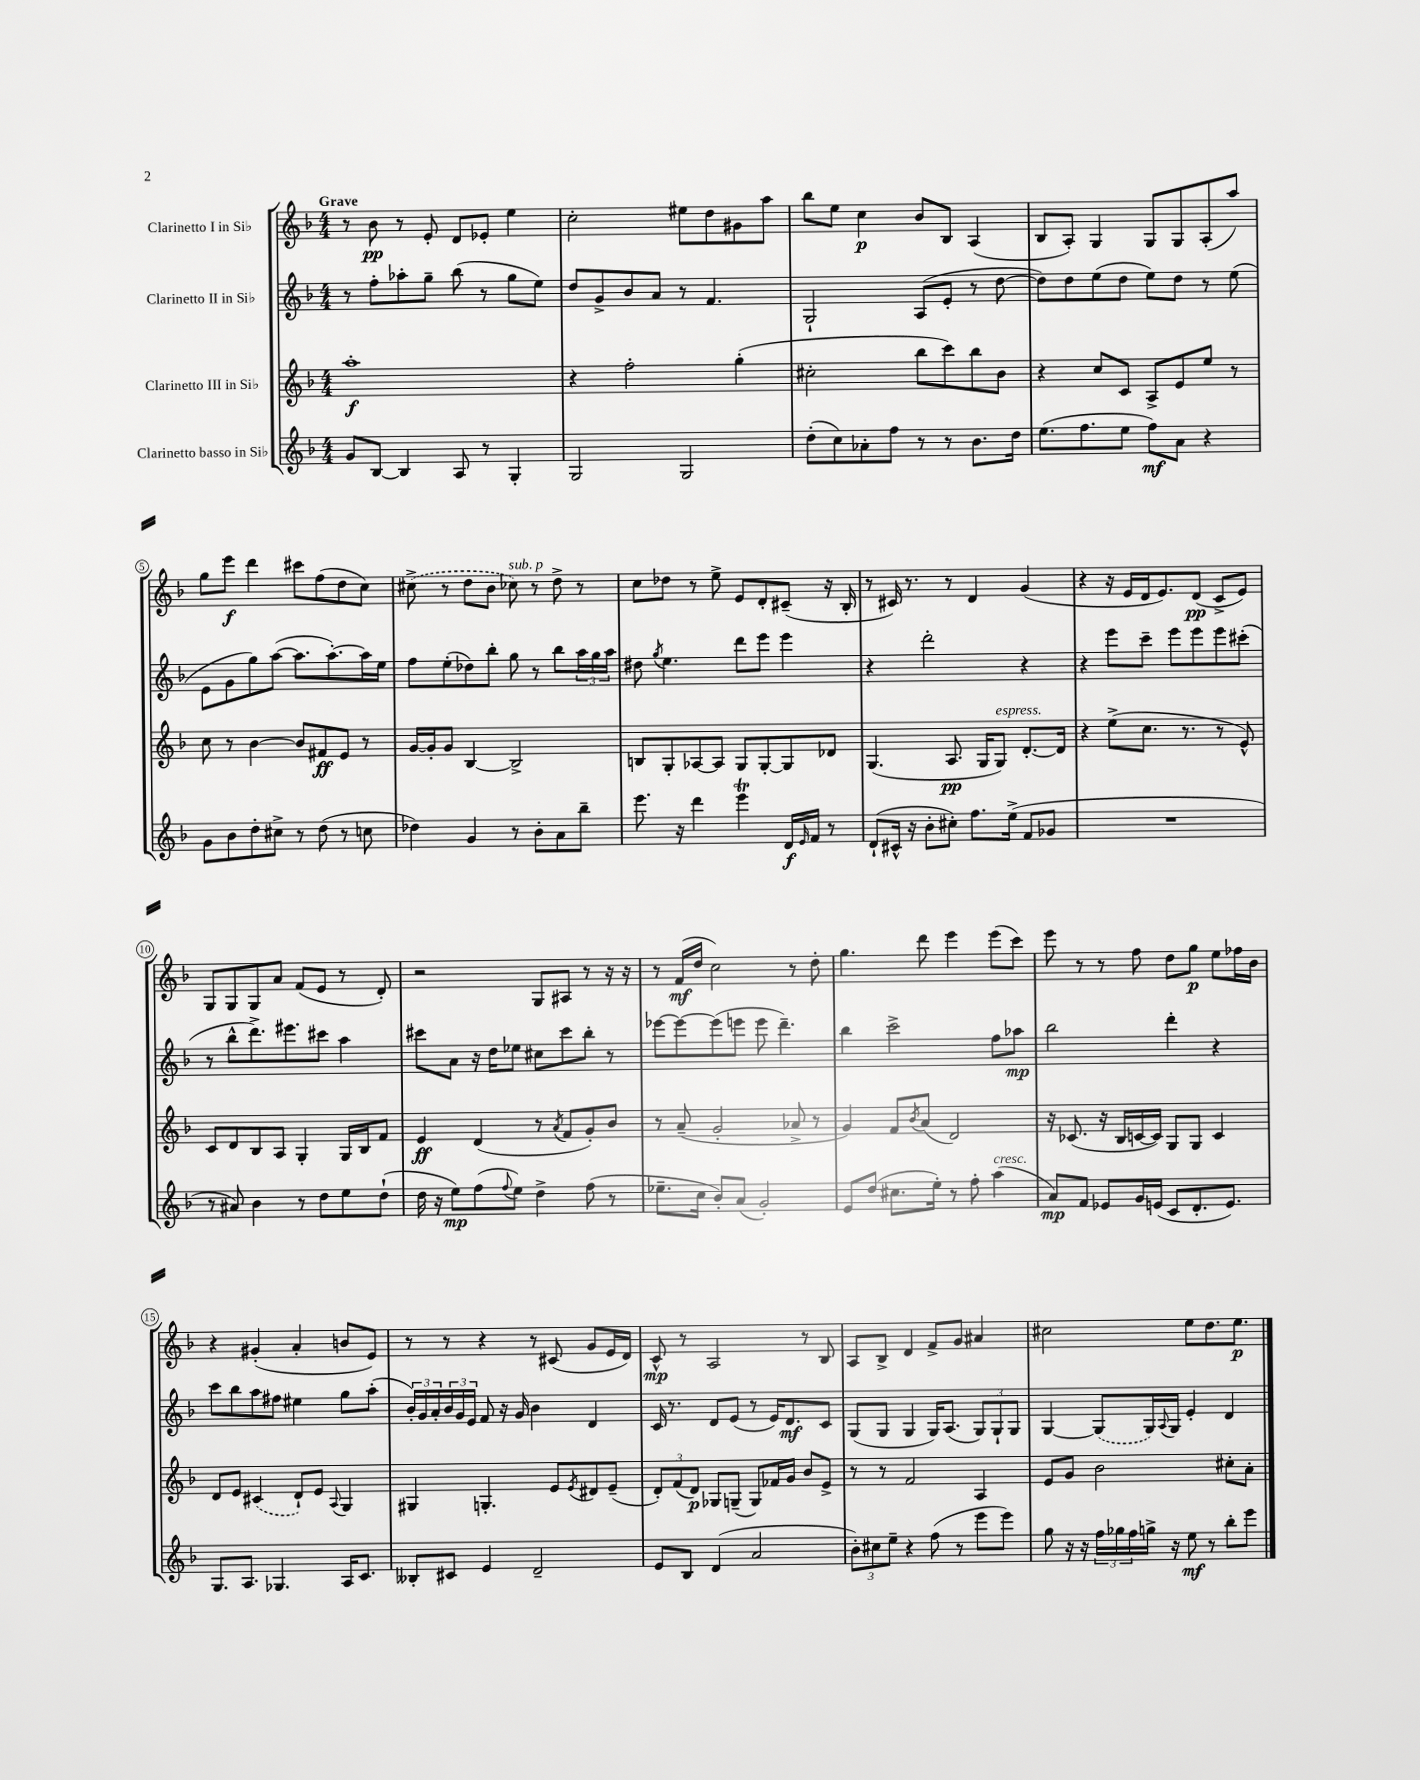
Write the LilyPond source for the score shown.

<<
\new StaffGroup <<
\new Staff = "s0" \with { instrumentName = "Clarinetto I in Sib" } {
    \clef treble \key f \major \numericTimeSignature \time 4/4 \tempo "Grave"
    r8 bes'8\pp r8 e'8-. d'8 ees'8-. e''4 |
    c''2-. eis''8 d''8 gis'8 a''8 |
    bes''8 e''8 c''4\p bes'8 bes8 a4( |
    bes8 a8-.) g4 g8 g8 a8-.( a''8) |
    g''8 e'''8\f d'''4 cis'''8 f''8( d''8 c''8) |
    \once \slurDashed cis''8->( r8 d''8 bes'8 ces''8^\markup { \italic "sub. p" }) r8 d''8-> r8 |
    c''8 des''8 r8 e''8-> e'8 d'8-. cis'8--( r16 bes16-. |
    r8 cis'16) r8. r8 d'4 g'4( |
    r4 r16 e'16 d'16 e'8.) d'8\pp( c'8-> e'8) |
    g8 g8 g8 a'8 f'8( e'8 r8 d'8-.) |
    r2 g8 ais8 r8 r16 r16 |
    r8 f'16\mf( d''16 c''2) r8 d''8-. |
    g''4. d'''8 e'''4 e'''8( c'''8) |
    e'''8 r8 r8 f''8 d''8 g''8\p e''8 fes''16 bes'16 |
    r4 gis'4-.( a'4-. b'8 e'8) |
    r8 r8 r4 r8 cis'8( g'8 e'16 d'16) |
    c'8-^\mp r8 a2 r8 bes8 |
    a8 bes8-> d'4 f'8-> g'8 ais'4 |
    cis''2 e''8 d''8. e''8.\p \bar "|." |
}
\new Staff = "s1" \with { instrumentName = "Clarinetto II in Sib" } {
    \clef treble \key f \major \numericTimeSignature \time 4/4
    r8 f''8-. aes''8-. g''8-- bes''8( r8 g''8 e''8) |
    d''8 g'8-> bes'8 a'8 r8 f'4. |
    g2-! a8( e'8-. r8 d''8~ |
    d''8) d''8 e''8( d''8 e''8) d''8 r8 e''8( |
    e'8 g'8 g''8) a''8~( a''8. a''8.~-.) a''16 e''16 |
    f''8 e''8-.( des''8) bes''8-. g''8 r8 bes''8 \tuplet 3/2 { a''16 g''16 a''16 } |
    dis''8 \acciaccatura { g''8 } e''4. d'''8 e'''8 e'''4 |
    r4 d'''2-. r4 |
    r4 e'''8 c'''8-- e'''8 e'''8 e'''8 cis'''8-.( |
    r8 bes''8-^ d'''8.->) eis'''8. cis'''8 a''4 |
    cis'''8 a'8 r16 d''16 ees''8 cis''8 cis'''8 bes''8-. r8 |
    ees'''8~ ees'''8~ ees'''8( e'''8 e'''8 d'''4.--) |
    bes''4 c'''2-> f''8 aes''8\mp |
    bes''2 d'''4-. r4 |
    c'''8 bes''8 a''8 fis''8 eis''4 g''8 a''8-.( |
    \tuplet 3/2 { bes'16-.) g'16 a'16-. } \tuplet 3/2 { bes'16 g'16 e'16 } f'8 r16 g'16 bes'4 d'4 |
    c'16 r8. d'8 e'8( r8 e'16) d'8.\mf c'8 |
    g8( g8 g4 g16) a8.( \tuplet 3/2 { g8) g8-! g8 } |
    g4~ \once \slurDashed g8( g16) \appoggiatura { a8 } g16 e'4-. d'4 \bar "|." |
}
\new Staff = "s2" \with { instrumentName = "Clarinetto III in Sib" } {
    \clef treble \key f \major \numericTimeSignature \time 4/4
    a''1-.\f |
    r4 f''2-. g''4-.( |
    cis''2-. bes''8 c'''8) bes''8 bes'8 |
    r4 c''8 c'8 a8-> e'8 e''8 r8 |
    c''8 r8 bes'4~ bes'8 fis'8\ff e'8 r8 |
    g'16~ g'16-. g'8 bes4~ bes2-> |
    b8 g8-. aes8~ aes8 g8 g8~-. g8 des'8 |
    g4.( a8.\pp g16 g8^\markup { \italic "espress." }) d'8.~-. d'16 |
    r4 e''8->( c''8. r8. r8 e'8-^) |
    c'8 d'8 bes8 a8 g4-. g16 bes16 f'8 |
    e'4\ff d'4( r8 \acciaccatura { a'8 } f'8 g'8-.) bes'8 |
    r8 a'8--( g'2-. aes'8-> r8 |
    g'4) f'8 \acciaccatura { bes'8 } a'8( d'2) |
    r16 ces'8.( r16 bes16 c'16~ c'16) g8 g8 c'4 |
    d'8 e'8 \once \slurDashed cis'4( d'8-!) e'8 \appoggiatura { a8 } g4 |
    gis4 g4.-. e'8 \acciaccatura { e'8 } dis'8 e'8--( |
    \tuplet 3/2 { d'8-.) f'8( d'8\p) } ges8 g8--( g8) fes'16 g'16 bes'8 e'8-> |
    r8 r8 f'2 a4 |
    e'8 g'8 bes'2 cis''8-. a'8-. \bar "|." |
}
\new Staff = "s3" \with { instrumentName = "Clarinetto basso in Sib" } {
    \clef treble \key f \major \numericTimeSignature \time 4/4
    g'8 bes8~ bes4 a8 r8 g4-. |
    g2 g2 |
    d''8-.( c''8) aes'8-. f''8 r8 r8 bes'8. d''16 |
    e''8.( f''8. e''8 f''8\mf) a'8 r4 |
    g'8 bes'8 d''8-. cis''8-> r8 d''8( r8 c''8 |
    des''4) g'4 r8 bes'8-. a'8 bes''8-- |
    e'''8. r16 d'''4 e'''4\trill d'16\f \grace { e'16 } f'16 r8 |
    d'8-!( cis'16-^ r16 bes'8-. cis''8-.) f''8. e''16->( f'8 ges'8 |
    R1 |
    r8 ais'8) bes'4 r8 d''8 e''8 d''8-!( |
    d''16 r16 e''8\mp) f''8( \appoggiatura { f''8 } e''8) d''4-> f''8( r8 |
    ees''8.-- c''16 bes'8-.) a'8( g'2-.) |
    e'8 d''8( cis''8. e''16-.) r8 f''8-. a''4^\markup { \italic "cresc." }( |
    a'8\mp) f'8 ees'8 g'16 e'16( c'8 d'8.-. e'8.) |
    g8. a8. ges4. a16 c'8. |
    beses8-. cis'8 e'4 d'2-- |
    e'8 bes8 d'4( a'2 |
    \tuplet 3/2 { bes'8-.) cis''8 e''8-- } r4 f''8( r8 e'''8 e'''8) |
    g''8 r16 r16 \tuplet 3/2 { f''16 ges''16 f''16 } g''16-> r16 e''8\mf r8 bes''8-. e'''8 \bar "|." |
}
>>
>>
\layout { \context { \Score \override BarNumber.stencil = #(make-stencil-circler 0.1 0.3 ly:text-interface::print) } }
